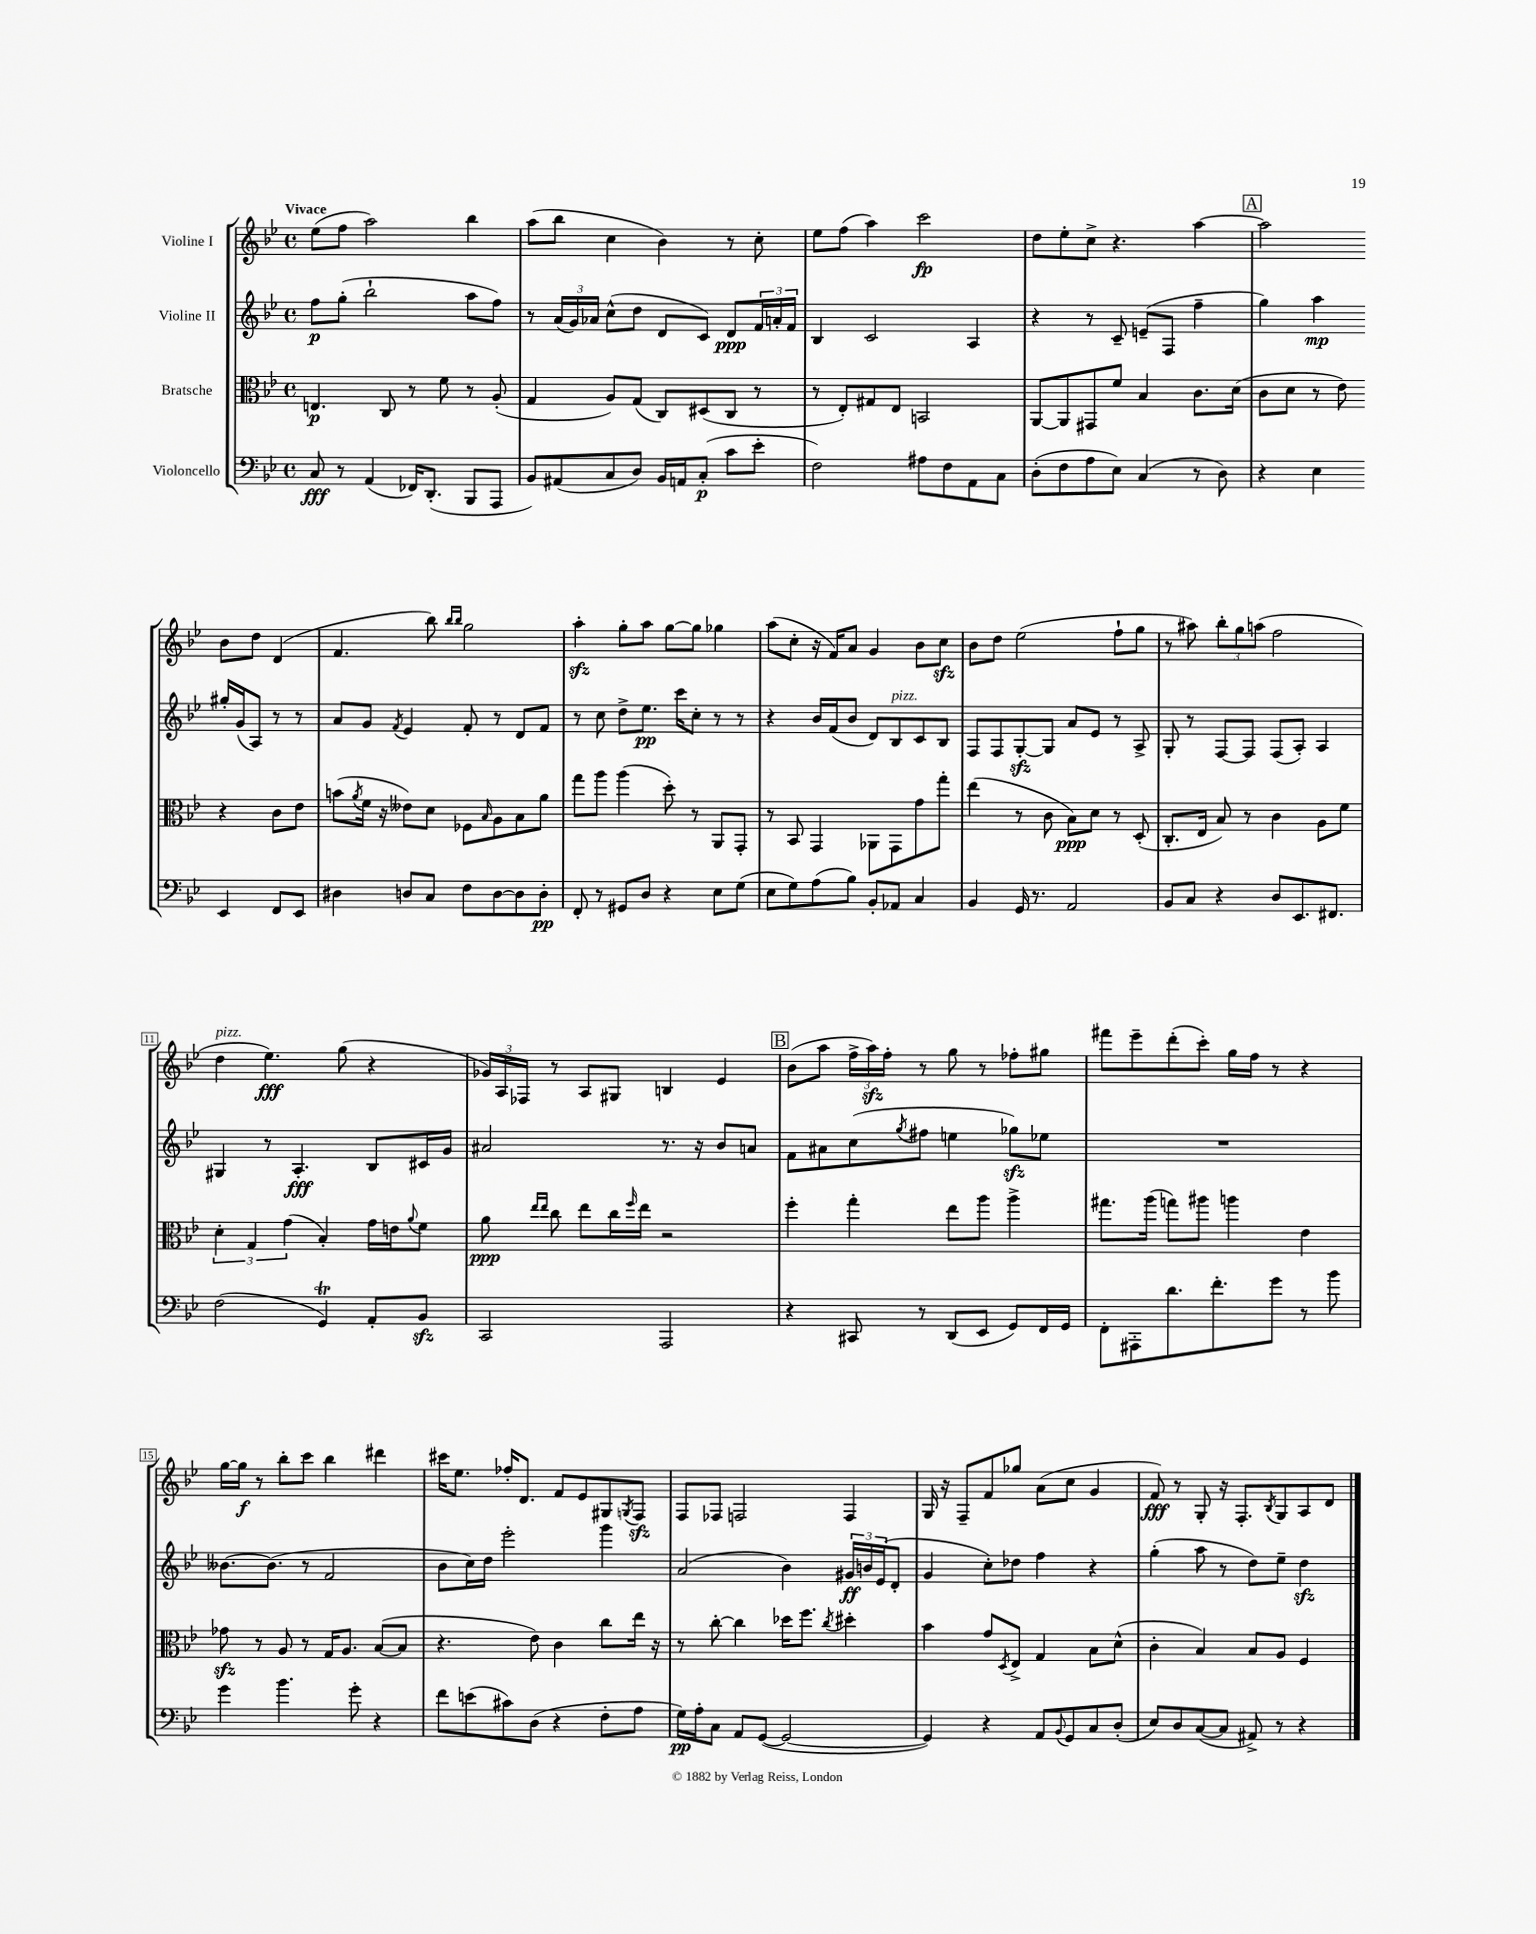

**kern	**dynam	**kern	**dynam	**kern	**dynam	**kern	**dynam
*part4	*part4	*part3	*part3	*part2	*part2	*part1	*part1
*staff4	*staff4	*staff3	*staff3	*staff2	*staff2	*staff1	*staff1
*I"Violoncello	*	*I"Bratsche	*	*I"Violine II	*	*I"Violine I	*
*clefF4	*	*clefC3	*	*clefG2	*	*clefG2	*
*k[b-e-]	*	*k[b-e-]	*	*k[b-e-]	*	*k[b-e-]	*
*M4/4	*	*M4/4	*	*M4/4	*	*M4/4	*
*met(c)	*	*met(c)	*	*met(c)	*	*met(c)	*
=1	=1	=1	=1	=1	=1	=1	=1
!	!	!	!	!	!	!LO:TX:a:B:t=Vivace	!
8C/	fff	4.En/	p	8ff\L	p	(8ee-\L	.
8r	.	.	.	(8gg'\J	.	8ff\J	.
(4AA/	.	.	.	2bb-`\	.	2aa\)	.
.	.	8C/	.	.	.	.	.
16FF-X/KL)	.	8r	.	.	.	.	.
(8.DD'/J	.	.	.	.	.	.	.
.	.	8f\	.	.	.	.	.
8BBB-/L	.	8r	.	8aa\L	.	4bb-\	.
8AAA/J	.	(8A'/	.	8ff\J)	.	.	.
=2	=2	=2	=2	=2	=2	=2	=2
8BB-/L)	.	4G/	.	8r	.	(8aa\L	.
(8AA#X/	.	.	.	(24a/LL	.	8bb-\J	.
.	.	.	.	24g/)	.	.	.
.	.	.	.	24a-X/JJ	.	.	.
8C/	.	8A/L)	.	(8cc^^\L	.	4cc\	.
8D/J)	.	(8G/J	.	8dd\J	.	.	.
16BB-/LL	.	8C/L)	.	8d/L	.	4b-\)	.
16AAn/J	.	.	.	.	.	.	.
(8C'/J	p	(8D#X/	.	8c/J)	.	.	.
8c\L	.	8C/J	.	8d/L	ppp	8r	.
8e-'\J	.	8r	.	24f/L	.	8cc'\	.
.	.	.	.	24an'/	.	.	.
.	.	.	.	24f/JJ	.	.	.
=3	=3	=3	=3	=3	=3	=3	=3
2F\)	.	8r	.	4B-/	.	8ee-\L	.
.	.	8E-'/L)	.	.	.	(8ff\J	.
.	.	8G#X/	.	2c/	.	4aa\)	.
.	.	8E-/J	.	.	.	.	.
8A#X\L	.	2BBn/	.	.	.	2ccc\	fp
8F\	.	.	.	.	.	.	.
8AA\	.	.	.	4A/	.	.	.
8C\J	.	.	.	.	.	.	.
=4	=4	=4	=4	=4	=4	=4	=4
(8D'\L	.	[8AA/L	.	4r	.	8dd\L	.
8F\	.	8AA/]	.	.	.	8ee-'\	.
8A\	.	8GG#X/	.	8r	.	8cc^\J	.
8E-\J)	.	8f/J	.	8c~/	.	4.r	.
(4C/	.	4B-/	.	(8en~/L	.	.	.
.	.	.	.	8F/J	.	.	.
8r	.	8.c\L	.	4ff~\	.	[4aa\	.
8D\)	.	.	.	.	.	.	.
.	.	(16d\Jk	.	.	.	.	.
!!LO:REH:place=s1:t=A
=5	=5	=5	=5	=5	=5	=5	=5
4r	.	8c\L	.	4gg\)	.	2aa\]	.
.	.	8d\J	.	.	.	.	.
4E-\	.	8r	.	4aa\	mp	.	.
.	.	8e-\)	.	.	.	.	.
4EE-/	.	4r	.	16gg#X'/LL	.	8b-\L	.
.	.	.	.	(16g/J	.	.	.
.	.	.	.	8A/J)	.	8dd\J	.
8FF/L	.	8c\L	.	8r	.	(4d/	.
8EE-/J	.	8e-\J	.	8r	.	.	.
!!LO:LB:g=z
=6	=6	=6	=6	=6	=6	=6	=6
4D#X\	.	(8bn\L	.	8a/L	.	4.f/	.
.	.	8qa/	.	.	.	.	.
.	.	16f\Jk	.	8g/J	.	.	.
.	.	16r	.	.	.	.	.
.	.	.	.	8qf/	.	.	.
8Dn/L	.	8e--X\L)	.	4e-/	.	.	.
8C/J	.	8d\J	.	.	.	8bb-\)	.
.	.	.	.	.	.	16qqbb-/LL	.
.	.	.	.	.	.	16qqbb-/JJ	.
8F\L	.	8F-X\L	.	8f'/	.	2gg\	.
.	.	16qqB-/	.	.	.	.	.
[8D\	.	8A\	.	8r	.	.	.
8D\]	.	8B-\	.	8d/L	.	.	.
8D'\J	pp	8a\J	.	8f/J	.	.	.
=7	=7	=7	=7	=7	=7	=7	=7
8FF'/	.	8gg\L	.	8r	.	4aazz'\	.
8r	.	8aa\J	.	8cc\	.	.	.
8GG#X/L	.	(4aa\	.	8dd^\L	.	8gg'\L	.
8D/J	.	.	.	8.ee-\J	pp	8aa\J	.
4r	.	8dd'\)	.	.	.	[8gg\L	.
.	.	.	.	16ccc\KL	.	.	.
.	.	8r	.	8cc'\J	.	8gg\J]	.
8E-\L	.	8AA/L	.	8r	.	4gg-X\	.
(8G\J	.	8GG'/J	.	8r	.	.	.
=8	=8	=8	=8	=8	=8	=8	=8
8E-\L	.	8r	.	4r	.	(8aa\L	.
8G\)	.	8BB-/	.	.	.	8cc'\J	.
(8A\	.	4GG/	.	16b-/LL	.	16r	.
.	.	.	.	(16f/J	.	16f/KL)	.
8B-\J)	.	.	.	8b-/J	.	8a/J	.
8BB-'/L	.	8AA-X\L	.	8d/L)	.	4g/	.
!	!	!	!	!LO:TX:a:i:t=pizz.	!	!	!
8AA-X/J	.	8GG\	.	8B-/	.	.	.
4C/	.	8g\	.	8c/	.	8b-\L	.
.	.	8gg'\J	.	8B-/J	.	8cczz\J	.
=9	=9	=9	=9	=9	=9	=9	=9
4BB-/	.	(4ee-\	.	8F/L	.	8b-\L	.
.	.	.	.	8F/	.	8dd\J	.
16GG/	.	8r	.	[8Gzz'/	.	(2ee-\	.
8.r	.	.	.	.	.	.	.
.	.	8c\	.	8G/J]	.	.	.
2AA/	.	8B-\L)	ppp	8a/L	.	.	.
.	.	8d\J	.	8e-/J	.	.	.
.	.	8r	.	8r	.	8ff`\L	.
.	.	(8D'/	.	8A^/	.	8gg\J	.
=10	=10	=10	=10	=10	=10	=10	=10
8BB-/L	.	8.C'/L	.	8G'/	.	8r	.
8C/J	.	.	.	8r	.	8aa#X\)	.
.	.	16E-/Jk	.	.	.	.	.
4r	.	8B-/)	.	[8F/L	.	12bb-'\L	.
.	.	.	.	.	.	12gg\	.
.	.	8r	.	8F/J]	.	.	.
.	.	.	.	.	.	(12aan\J	.
8D/L	.	4c\	.	(8F/L	.	2ff\	.
8.EE-/	.	.	.	8A'/J)	.	.	.
.	.	8A\L	.	4A/	.	.	.
8.FF#X/J	.	.	.	.	.	.	.
.	.	8f\J	.	.	.	.	.
!!LO:LB:g=z
=11	=11	=11	=11	=11	=11	=11	=11
!	!	!	!	!	!	!LO:TX:a:i:t=pizz.	!
(2F\	.	6d'\	.	4G#X/	.	4dd\	.
.	.	6G/	.	.	.	.	.
.	.	.	.	8r	.	4.ee-\)	fff
.	.	(6g\	.	.	.	.	.
.	.	.	.	4.A'/	fff	.	.
4GGT/)	.	4B-'/)	.	.	.	.	.
.	.	.	.	.	.	(8gg\	.
8AA'/L	.	16g\LL	.	8B-/L	.	4r	.
.	.	16en\J	.	.	.	.	.
.	.	8qqa/	.	.	.	.	.
8BB-zz/J	.	8f\J	.	16c#X/L	.	.	.
.	.	.	.	16g/JJ	.	.	.
=12	=12	=12	=12	=12	=12	=12	=12
2CC/	.	8a\	ppp	2a#X/	.	24g-X/LL)	.
.	.	.	.	.	.	24A/	.
.	.	.	.	.	.	24F-X/JJ	.
.	.	16qqee-/LL	.	.	.	.	.
.	.	16qqee-/JJ	.	.	.	.	.
.	.	8cc\	.	.	.	8r	.
.	.	8ee-\L	.	.	.	8A/L	.
.	.	16cc\L	.	.	.	8G#X/J	.
.	.	16qqff/	.	.	.	.	.
.	.	16ee-\JJ	.	.	.	.	.
2AAA/	.	2r	.	8.r	.	4Bn/	.
.	.	.	.	16r	.	.	.
.	.	.	.	8b-/L	.	4e-/	.
.	.	.	.	8an/J	.	.	.
!!LO:REH:place=s1:t=B
=13	=13	=13	=13	=13	=13	=13	=13
4r	.	4ff'\	.	8f\L	.	(8b-\L	.
.	.	.	.	8a#X\	.	8aa\J	.
8CC#X/	.	4gg'\	.	(8cc\	.	24ff^\LL	.
.	.	.	.	.	.	24aazz\)	.
.	.	.	.	.	.	24ff'\JJ	.
.	.	.	.	8qgg/	.	.	.
8r	.	.	.	8ff#X\J	.	8r	.
(8DD/L	.	8ee-\L	.	4een\	.	8gg\	.
8EE-/J	.	8aa\J	.	.	.	8r	.
8GG/L)	.	4aa^\	.	8gg-Xzz\L)	.	8ff-X'\L	.
16FF/L	.	.	.	8ee-X\J	.	8gg#X\J	.
16GG/JJ	.	.	.	.	.	.	.
=14	=14	=14	=14	=14	=14	=14	=14
8FF'\L	.	8.gg#X\L	.	1r	.	8fff#X\L	.
8AAA#X'\	.	.	.	.	.	8eee-~\	.
.	.	(16aa\Jk	.	.	.	.	.
8.d\	.	8ggn\L)	.	.	.	(8ddd'\	.
.	.	8aa#X\J	.	.	.	8ccc'\J)	.
8.f'\	.	.	.	.	.	.	.
.	.	4aan\	.	.	.	16gg\LL	.
.	.	.	.	.	.	16ff\JJ	.
8g\J	.	.	.	.	.	8r	.
8r	.	4e-\	.	.	.	4r	.
8b-\	.	.	.	.	.	.	.
!!LO:LB:g=z
=15	=15	=15	=15	=15	=15	=15	=15
4g\	.	8g-Xzz\	.	[8.b--X\L	.	[16gg\LL	.
.	.	.	.	.	.	16gg\JJ]	f
.	.	8r	.	.	.	8r	.
.	.	.	.	(8.b--\J]	.	.	.
4.b-\	.	8A/	.	.	.	8bb-'\L	.
.	.	8r	.	8r	.	8ccc\J	.
.	.	16G/KL	.	2f/	.	4bb-\	.
.	.	8.A/J	.	.	.	.	.
8g'\	.	.	.	.	.	.	.
4r	.	([8B-/L	.	.	.	4ddd#X\	.
.	.	8B-/J]	.	.	.	.	.
=16	=16	=16	=16	=16	=16	=16	=16
8f\L	.	4.r	.	8b-\L	.	16ccc#X\KL	.
.	.	.	.	.	.	8.ee-\J	.
(8en\	.	.	.	16cc\L)	.	.	.
.	.	.	.	16dd\JJ	.	.	.
8c#X\)	.	.	.	2eee-'\	.	16ff-X'/KL	.
.	.	.	.	.	.	8.d/J	.
(8D\J	.	8e-\)	.	.	.	.	.
4r	.	4c\	.	.	.	8f/L	.
.	.	.	.	.	.	8e-/	.
8F'\L	.	8cc\L	.	4ggg\	.	8G#X/	.
.	.	.	.	.	.	8qGn/	.
8A\J	.	16ee-\Jk	.	.	.	8Fzz/J	.
.	.	16r	.	.	.	.	.
=17	=17	=17	=17	=17	=17	=17	=17
16G\LL)	pp	8r	.	(2a/	.	8F/L	.
16A'\J	.	.	.	.	.	.	.
8C\J	.	[8cc'\	.	.	.	8F-X/J	.
8AA/L	.	4cc\]	.	.	.	2Fn/	.
([8GG/J	.	.	.	.	.	.	.
2GG/_	.	16dd-X\KL	.	4b-\)	.	.	.
.	.	8.ff\J	.	.	.	.	.
.	.	8qcc/	.	.	.	.	.
.	.	4dd#X'\	.	24g#X/LL	ff	4F/	.
.	.	.	.	24bn/	.	.	.
.	.	.	.	(24e-/J	.	.	.
.	.	.	.	8d'/J	.	.	.
=18	=18	=18	=18	=18	=18	=18	=18
4GG/])	.	4b-\	.	4g/	.	16G/	.
.	.	.	.	.	.	16r	.
.	.	.	.	.	.	8F~/L	.
4r	.	8g/L	.	8cc'\L)	.	8f/	.
.	.	8qD/	.	.	.	.	.
.	.	8E-^/J	.	8dd-X\J	.	8gg-X/J	.
8AA/L	.	4G/	.	4ff\	.	(8a\L	.
8qqBB-/	.	.	.	.	.	.	.
8GG/	.	.	.	.	.	8cc\J	.
8C/	.	8B-\L	.	4r	.	4g/	.
(8D'/J	.	(8d^^\J	.	.	.	.	.
=19	=19	=19	=19	=19	=19	=19	=19
8E-/L)	.	4c'\	.	(4gg'\	.	8f/)	fff
8D/	.	.	.	.	.	8r	.
([8C/	.	4B-/)	.	8aa\	.	8G'/	.
8C/J]	.	.	.	8r	.	16r	.
.	.	.	.	.	.	8.F'/L	.
8AA#X^/)	.	8B-/L	.	8dd\L)	.	.	.
.	.	.	.	.	.	8qB-/	.
8r	.	8A/J	.	8ee-~\J	.	8G/	.
4r	.	4F/	.	4ddzz\	.	8A/	.
.	.	.	.	.	.	8d/J	.
==	==	==	==	==	==	==	==
*-	*-	*-	*-	*-	*-	*-	*-
